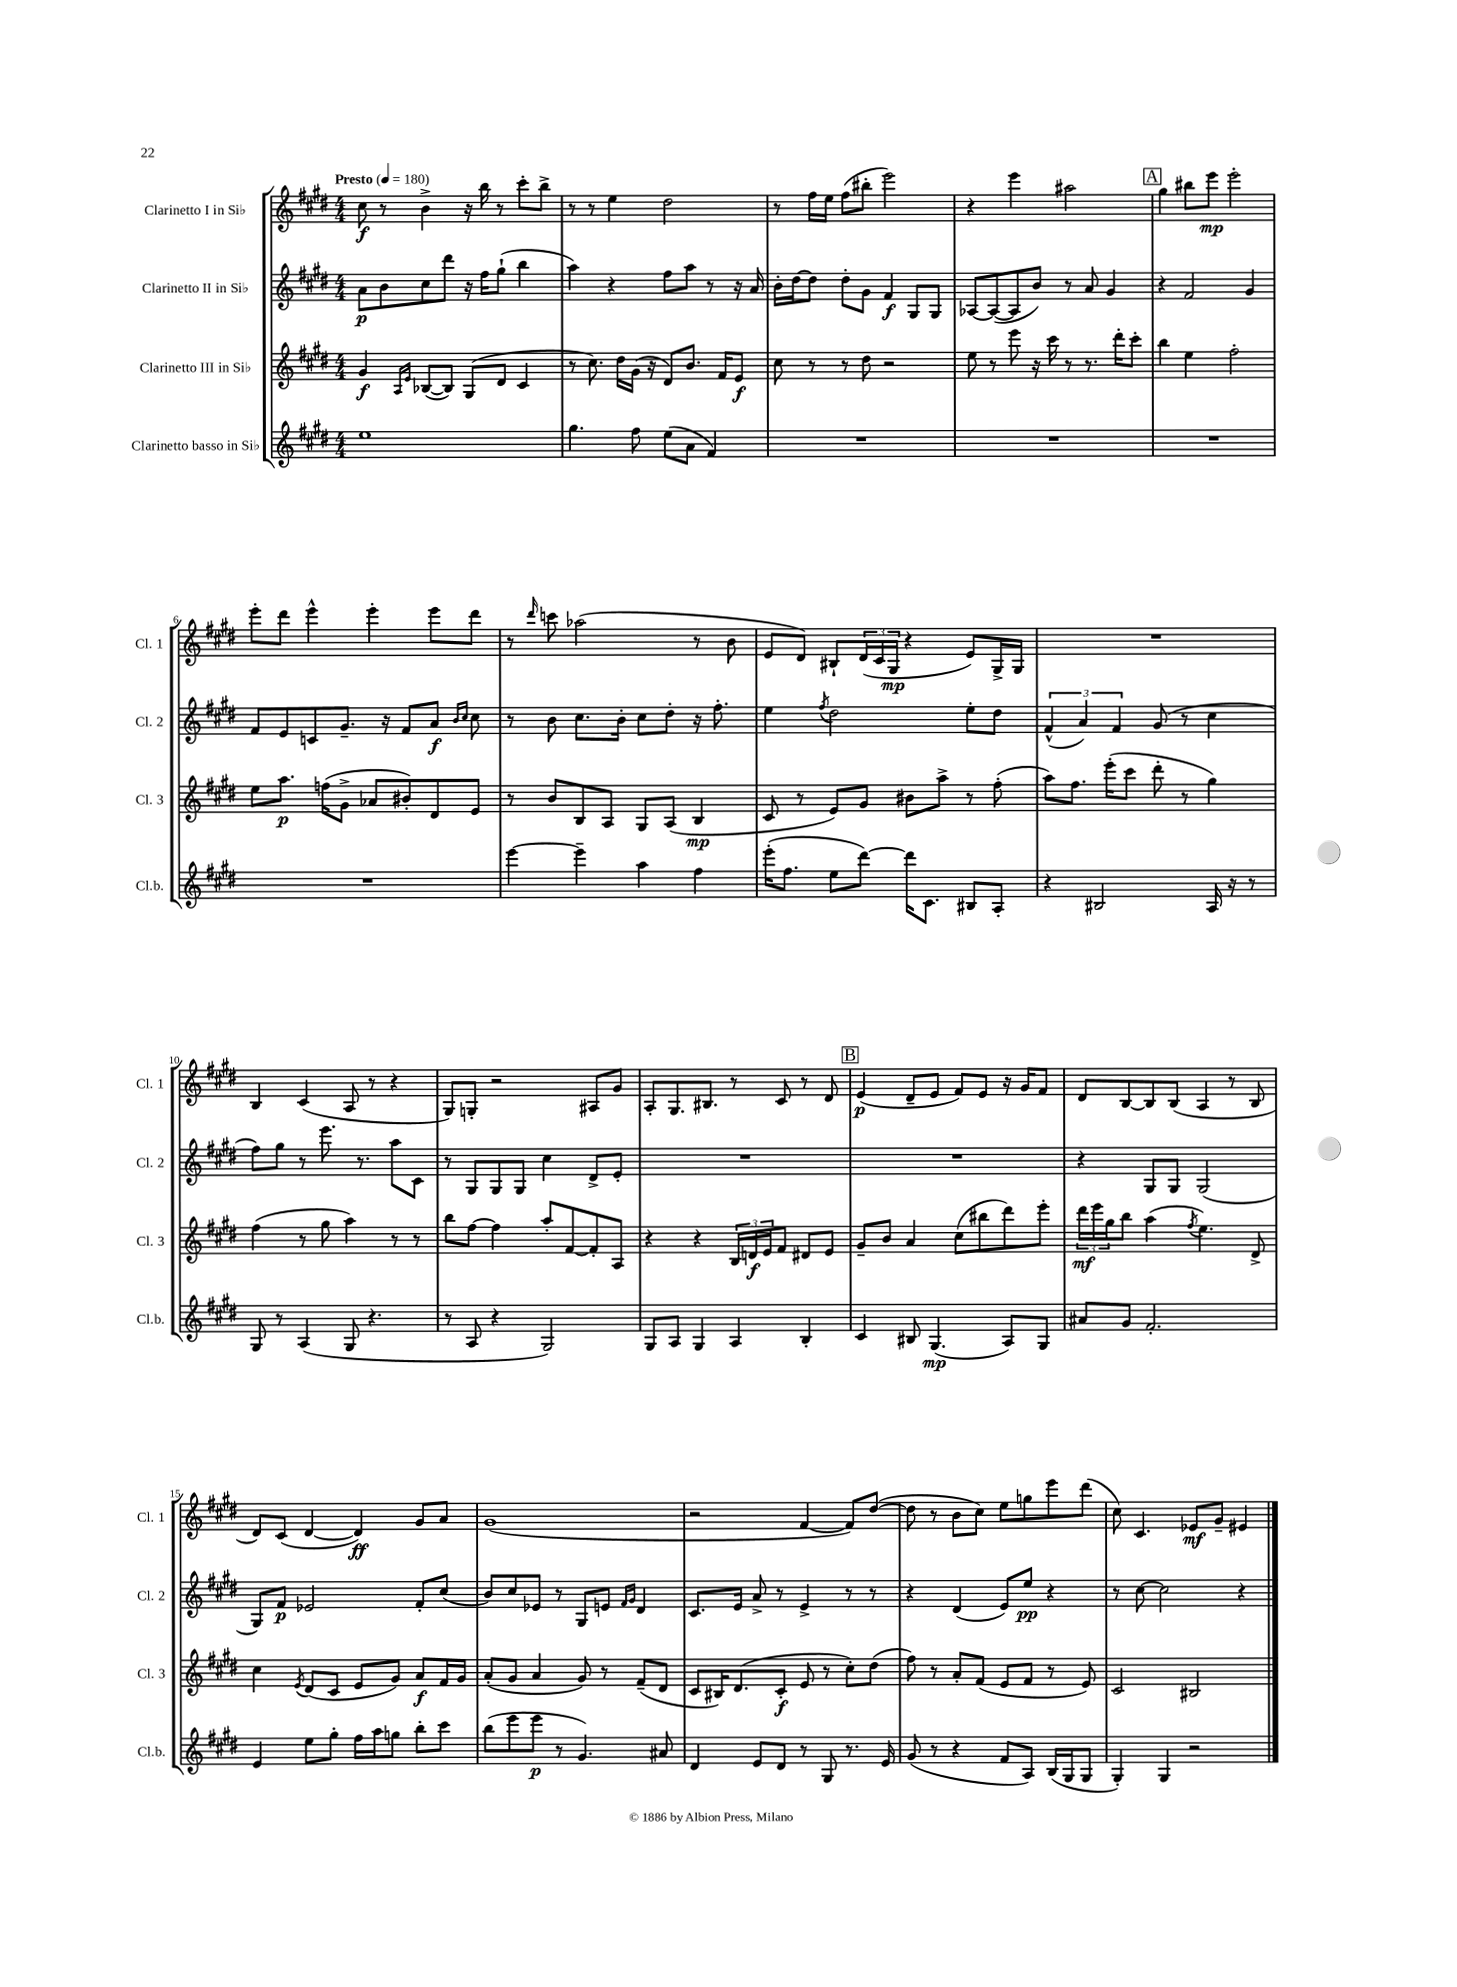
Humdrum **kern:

**kern	**kern	**kern	**kern
*staff4	*staff3	*staff2	*staff1
*clefG2	*clefG2	*clefG2	*clefG2
*k[f#c#g#d#]	*k[f#c#g#d#]	*k[f#c#g#d#]	*k[f#c#g#d#]
*M4/4	*M4/4	*M4/4	*M4/4
*MM180	*MM180	*MM180	*MM180
1ee	4g#	8a	8cc#
.	.	8b	8r
.	16qqA	.	.
.	16qqe	.	.
.	([8B-	8cc#	4b^
.	8B-])	8ddd#	.
.	(8G#	16r	16r
.	.	16ff#	16bb
.	8d#	(8gg#`	8r
.	4c#	4bb	8ccc#'
.	.	.	8bb^
=	=	=	=
4.gg#	8r	4aa)	8r
.	8.cc#)	.	8r
.	.	4r	4ee
.	16dd#	.	.
8ff#	(16g#	.	.
.	16r	.	.
(8ee	8d#)	8ff#	2dd#
8a	8.b	8aa	.
4f#)	.	8r	.
.	16f#	.	.
.	8e	16r	.
.	.	16a	.
=	=	=	=
1r	8cc#	16b'	8r
.	.	[16dd#	.
.	8r	8dd#]	16ff#
.	.	.	16ee
.	8r	8dd#'	(8ff#
.	8dd#	8g#	8bb#'
.	2r	4f#	2eee)
.	.	8G#	.
.	.	8G#	.
=	=	=	=
1r	8ee	[8A-	4r
.	8r	(8A-_	.
.	8eee	8A-]	4eee
.	16r	8b)	.
.	16ccc#	.	.
.	8r	8r	2aa#
.	8.r	8a	.
.	.	4g#	.
.	16ddd#'	.	.
.	8ccc#'	.	.
=	=	=	=
1r	4bb	4r	4gg#
.	4ee	2f#	8bb#
.	.	.	8eee
.	2ff#'	.	2eee'
.	.	4g#	.
=	=	=	=
1r	8ee	8f#	8eee'
.	8.aa	8e	8ddd#
.	.	8c	4eee^^
.	(16ff	.	.
.	8g#^	8.g#~	.
.	8a-	.	4eee'
.	.	16r	.
.	8b#')	8f#	.
.	8d#	8a	8eee
.	.	16qqb	.
.	.	16qqcc#	.
.	8e	8cc#	8ddd#
=	=	=	=
[4eee	8r	8r	8r
.	.	.	16qqddd#
.	8b	8b	8ccc
4eee~]	8B	8.cc#	(2aa-
.	8A	.	.
.	.	16b'	.
4aa	8G#	8cc#	.
.	(8A	8dd#'	.
4ff#	4B	16r	8r
.	.	8.ff#'	.
.	.	.	8b
=	=	=	=
(16eee'	8c#	4ee	8e
8.ff#	.	.	.
.	8r	.	8d#)
.	.	8qff#	.
8ee	8e)	2dd#	8B#`
[8ddd#)	8g#	.	(24d#
.	.	.	24c#
.	.	.	24G#
16ddd#]	8b#	.	4r
8.c#	.	.	.
.	8aa^	.	.
8B#	8r	8ee'	8e)
8A'	(8ff#'	8dd#	16G#^
.	.	.	16G#
=	=	=	=
4r	8aa)	(6f#^^	1r
.	8.ff#	.	.
.	.	6a)	.
2B#	.	.	.
.	(16eee'	.	.
.	.	6f#	.
.	8ccc#	.	.
.	8ddd#'	(8g#	.
.	8r	8r	.
16A	4gg#)	4cc#	.
16r	.	.	.
8r	.	.	.
=	=	=	=
8G#	(4ff#	8ff#)	4B
8r	.	8gg#	.
(4A	8r	8r	(4c#
.	8gg#	8.eee	.
8G#	4aa)	.	8A
.	.	8.r	.
4.r	.	.	8r
.	8r	8aa	4r
.	8r	8c#	.
=	=	=	=
8r	8bb	8r	8G#)
8A	[8ff#	8G#	8G'
4r	4ff#]	8G#	2r
.	.	8G#	.
2G#)	8aa'	4cc#	.
.	[8f#	.	.
.	8f#']	8d#^	8A#
.	8A	8e'	8g#
=	=	=	=
8G#	4r	1r	8A'
8A	.	.	8.G#
4G#	4r	.	.
.	.	.	8.B#
4A	24B	.	8r
.	24d	.	.
.	24e	.	.
.	8f#	.	8c#
4B'	8d#	.	8r
.	8e	.	8d#
=	=	=	=
4c#	8g#~	1r	(4e
.	8b	.	.
8B#	4a	.	8d#~
(4.G#	.	.	8e
.	(8cc#	.	8f#)
.	8bb#	.	8e
8A)	8ddd#)	.	16r
.	.	.	16g#
8G#	8eee'	.	8f#
=	=	=	=
8a#	24ddd#	4r	8d#
.	24eee	.	.
.	24gg#	.	.
8g#	8bb	.	[8B
2.f#'	(4aa	8G#	8B]
.	.	8G#	(8B
.	8qff#	.	.
.	4.ee)	(2G#	4A
.	.	.	8r
.	8d#^	.	8B
=	=	=	=
4e	4cc#	8G#)	8d#)
.	.	8f#	(8c#
.	8qe	.	.
8ee	(8d#	2e-	[4d#
8gg#'	8c#	.	.
16ff#	8e	.	4d#])
16aa	.	.	.
8gg	8g#)	.	.
8bb'	8a	8f#'	8g#
8ccc#	16f#	(8cc#	8a
.	16g#	.	.
=	=	=	=
(8bb	(8a'	8b)	(1g#
8eee	8g#	8cc#	.
8eee	4a	8e-	.
8r	.	8r	.
4.g#)	8g#)	8G#	.
.	8r	8e	.
.	.	16qqf#	.
.	.	16qqg#	.
.	(8f#~	4d#	.
8a#	8d#	.	.
=	=	=	=
4d#	8c#	8.c#	2r
.	16B#)	.	.
.	(8.d#	16e	.
8e	.	8a^	.
8d#	8c#'	8r	.
8r	8e	4e^	[4f#
8G#	8r	.	.
8.r	8cc#')	8r	8f#])
.	(8dd#	8r	([8dd#
16e	.	.	.
=	=	=	=
(8g#	8ff#)	4r	8dd#]
8r	8r	.	8r
4r	8a'	(4d#	8b
.	(8f#	.	8cc#)
8f#	8e	8e)	8ee
8A)	8f#	8ee	8gg
(16B	8r	4r	8eee
16G#	.	.	.
8G#	8e)	.	(8ddd#
=	=	=	=
4G#')	2c#	8r	8cc#)
.	.	[8cc#	4.c#
4G#	.	2cc#]	.
2r	2B#	.	8e-
.	.	.	8g#~
.	.	4r	4e#
==	==	==	==
*-	*-	*-	*-
